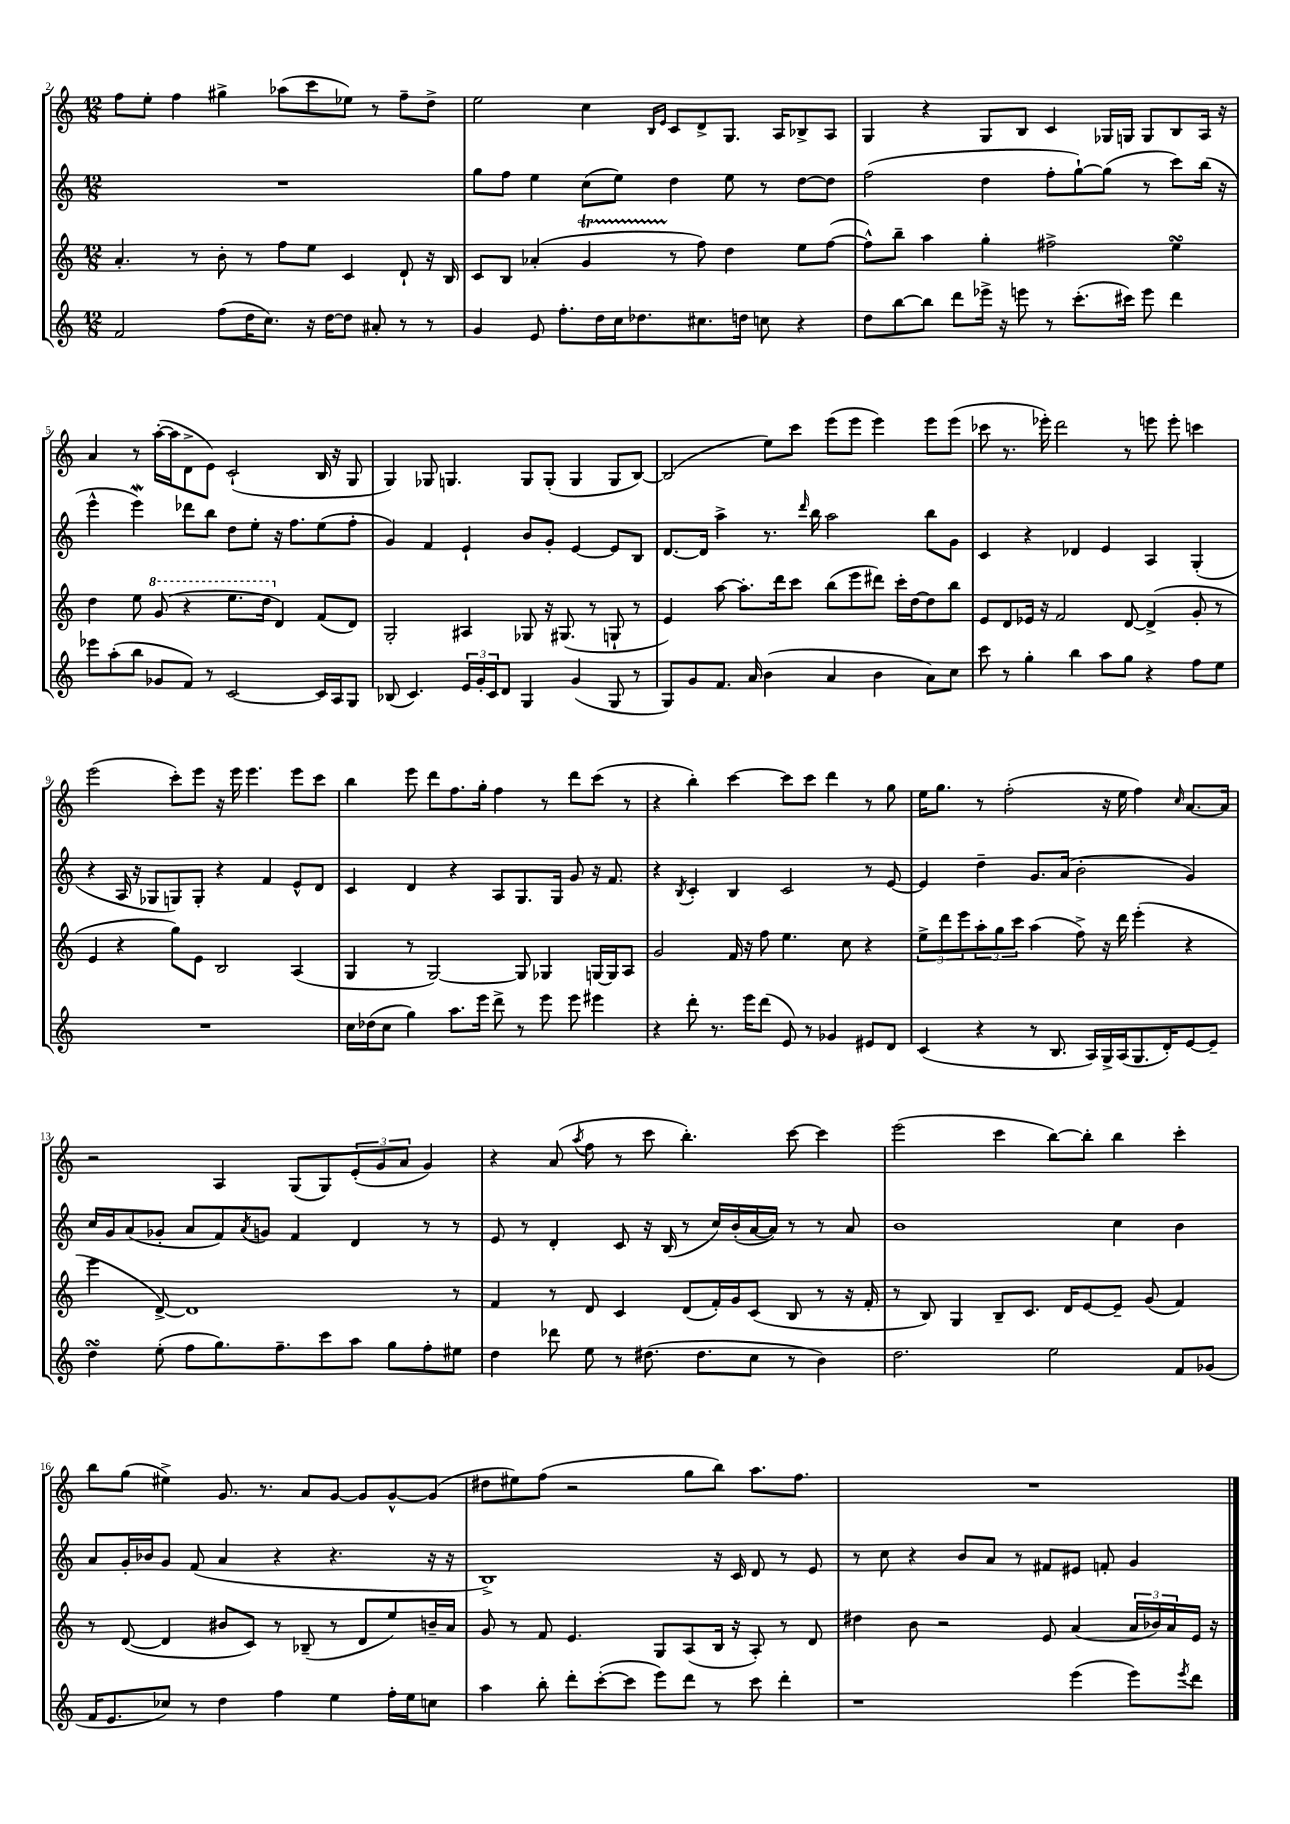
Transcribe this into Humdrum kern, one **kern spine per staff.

**kern	**kern	**kern	**kern
*staff4	*staff3	*staff2	*staff1
*clefG2	*clefG2	*clefG2	*clefG2
*k[]	*k[]	*k[]	*k[]
*M12/8	*M12/8	*M12/8	*M12/8
2f	4.a'	1.r	8ff
.	.	.	8ee'
.	.	.	4ff
.	8r	.	.
(8ff	8b'	.	4gg#^
16dd	8r	.	.
8.cc)	.	.	.
.	8ff	.	(8aa-
16r	8ee	.	8ccc
[16dd	.	.	.
8dd]	4c	.	8ee-)
8a#'	.	.	8r
8r	8d`	.	8ff~
8r	16r	.	8dd^
.	16B	.	.
=	=	=	=
4g	8c	8gg	2ee
.	8B	8ff	.
8e	(4a-'	4ee	.
8.ff'	.	.	.
.	4g	(8cc	4cc
16dd	.	.	.
16cc	.	8ee)	.
8.dd-	.	.	.
.	.	.	16qqB
.	.	.	16qqe
.	8r	4dd	8c
8.cc#	8ff)	.	8d^
.	4dd	8ee	8.G
16dd	.	.	.
8cc	.	8r	.
.	.	.	16A
4r	8ee	[8dd	8B-^
.	([8ff	8dd]	8A
=	=	=	=
8dd	8ff^^])	(2ff	4G
[8bb	8bb~	.	.
8bb]	4aa	.	4r
8ddd	.	.	.
16eee-^	4gg'	4dd	8G
16r	.	.	.
8eee	.	.	8B
8r	2ff#^	8ff'	4c
(8.ccc'	.	[8gg`)	.
.	.	(8gg]	16G-
16ccc#)	.	.	16G
8eee	.	8r	8G
4ddd	4ee	8ccc)	8B
.	.	(16bb	16A
.	.	16r	16r
=	=	=	=
8eee-	4dd	4eee^^	4a
(8aa'	.	.	.
8bb	8ee	4eee)	8r
8g-	(8gg	.	([16aa'
.	.	.	16aa]
8f)	4r	8ddd-	8d^
8r	.	8bb	8e)
[2c	8.eee	8dd	(2c`
.	.	8ee'	.
.	16ddd	.	.
.	4d)	16r	.
.	.	8.ff	.
16c]	(8f	(8ee	16B
16A	.	.	16r
8G	8d)	8ff'	8G
=	=	=	=
(8B-	2G'	4g)	4G)
4.c)	.	.	.
.	.	4f	8G-
.	.	.	4.G
24e	4A#	4e`	.
24g'	.	.	.
24c	.	.	.
8d	.	.	.
4G	8G-	8b	8G
.	16r	8g'	(8G'
.	(8.G#	.	.
(4g	.	[4e	4G
.	8r	.	.
8G	8G`	8e]	8G
8r	8r	8B	[8B)
=	=	=	=
8G)	4e)	[8.d	(2B]
8g	.	.	.
.	.	16d]	.
8.f	[8aa	4aa^	.
.	8.aa']	.	.
16a	.	.	.
(4b	.	8.r	8ee)
.	16ddd	.	.
.	8ccc	.	8ccc
.	.	16qqddd	.
.	.	16bb	.
4a	(8bb	2aa	(8eee
.	8eee	.	8eee
4b	8ddd#)	.	4eee)
.	16ccc'	.	.
.	[16dd	.	.
8a)	8dd]	8bb	8eee
8cc	8bb	8g	(8eee
=	=	=	=
8ccc	8e	4c	8ccc-
8r	8d	.	8.r
4gg'	16e-	4r	.
.	16r	.	16eee-')
.	2f	.	2ddd
4bb	.	4d-	.
8aa	.	4e	.
8gg	[8d	.	8r
4r	(4d^]	4A	8eee
.	.	.	8eee'
8ff	8g'	(4G'	4ccc
8ee	8r	.	.
=	=	=	=
1.r	4e	4r	(2eee
.	4r	16A	.
.	.	16r	.
.	.	8G-	.
.	8gg)	8G)	8ccc')
.	8e	8G'	8eee
.	2B	4r	16r
.	.	.	16eee
.	.	.	4.eee
.	.	4f	.
.	(4A	8e^^	8eee
.	.	8d	8ccc
=	=	=	=
16cc	4G	4c	4bb
(16dd-	.	.	.
8cc	.	.	.
4gg)	8r	4d	8eee
.	[2G)	.	8ddd
8.aa	.	4r	8.ff
16eee	.	.	16gg'
8ddd^	.	8A	4ff
8r	8G]	8.G	.
8eee	4G-	.	8r
.	.	16G	.
8eee	.	8g	8ddd
4eee#	[16G	16r	(8ccc
.	16G]	8.f	.
.	8A	.	8r
=	=	=	=
4r	2g	4r	4r
.	.	8qB	.
8ddd'	.	4c'	4bb')
8.r	.	.	.
.	16f	4B	[4ccc
16eee	16r	.	.
(8ddd	8ff	.	.
8e)	4.ee	2c	8ccc]
8r	.	.	8ccc
4g-	.	.	4ddd
.	8cc	.	.
8e#	4r	8r	8r
8d	.	[8e	8gg
=	=	=	=
(4c	12ee^	4e]	16ee
.	.	.	8.gg
.	12ddd	.	.
.	12eee	.	.
4r	12aa'	4dd~	8r
.	12gg	.	.
.	.	.	(2ff'
.	12ccc	.	.
8r	(4aa	8.g	.
8.B	.	.	.
.	.	(16a	.
.	8ff^)	2b'	.
16A)	.	.	.
16G^	16r	.	16r
(16A	16ddd	.	16ee
8.G	(4eee'	.	4ff)
16d')	.	.	.
.	.	.	16qqcc
[8e	4r	4g)	[8.a
8e~]	.	.	.
.	.	.	16a]
=	=	=	=
4dd	4eee	16cc	2r
.	.	16g	.
.	.	(8a	.
(8ee'	[8d^)	8g-'	.
8ff	1d]	8a	.
8.gg)	.	8f)	4A
.	.	8qa	.
.	.	8g	.
8.ff~	.	.	.
.	.	4f	(8G
8ccc	.	.	8G)
8aa	.	4d	(12e'
.	.	.	12g
8gg	.	.	.
.	.	.	12a
8ff'	.	8r	4g)
8ee#	8r	8r	.
=	=	=	=
4dd	4f	8e	4r
.	.	8r	.
8ddd-	8r	4d'	(8a
.	.	.	8qaa
8ee	8d	.	8ff
8r	4c	8c	8r
(8.dd#	.	16r	8ccc
.	.	(16B	.
.	(8d	8r	4.bb')
8.dd#	.	.	.
.	16f')	16cc)	.
.	16g	(16b'	.
8cc	(8c	[16a	.
.	.	16a])	.
8r	8B	8r	[8ccc
4b)	8r	8r	4ccc]
.	16r	8a	.
.	16f'	.	.
=	=	=	=
2.dd	8r	1b	(2eee
.	8B)	.	.
.	4G	.	.
.	8B~	.	4ccc
.	8.c	.	.
2ee	.	.	[8bb)
.	16d	.	.
.	[8e	.	8bb']
.	8e~]	4cc	4bb
.	(8g	.	.
8f	4f)	4b	4ccc'
(8g-	.	.	.
=	=	=	=
16f	8r	8a	8bb
8.e	.	.	.
.	([8d	16g'	(8gg
.	.	16b-	.
8cc-)	4d]	8g	4ee#^)
8r	.	(8f	.
4dd	8b#	4a	8.g
.	8c)	.	.
.	.	.	8.r
4ff	8r	4r	.
.	(8B-~	.	8a
4ee	8r	4.r	[8g
.	8d	.	8g]
16ff'	8ee)	.	[8g^^
16ee	.	.	.
8cc	16b~	16r	(8g]
.	16a	16r	.
=	=	=	=
4aa	8g	1B^)	8dd#
.	8r	.	8ee#)
8bb'	8f	.	(8ff
8ddd'	4.e	.	2r
([8ccc'	.	.	.
8ccc]	.	.	.
8eee)	8G	.	.
8ddd	(8A	.	8gg
8r	16B	16r	8bb)
.	16r	16c	.
8ccc	8A')	8d	8.aa
4ddd'	8r	8r	.
.	.	.	8.ff
.	8d	8e	.
=	=	=	=
1r	4dd#	8r	1.r
.	.	8cc	.
.	8b	4r	.
.	2r	.	.
.	.	8b	.
.	.	8a	.
.	.	8r	.
.	8e	8f#	.
(4eee	(4a	8e#	.
.	.	8f'	.
8eee)	24a	4g	.
.	24b-)	.	.
.	24a	.	.
8qeee	.	.	.
8ddd	16e	.	.
.	16r	.	.
==	==	==	==
*-	*-	*-	*-
